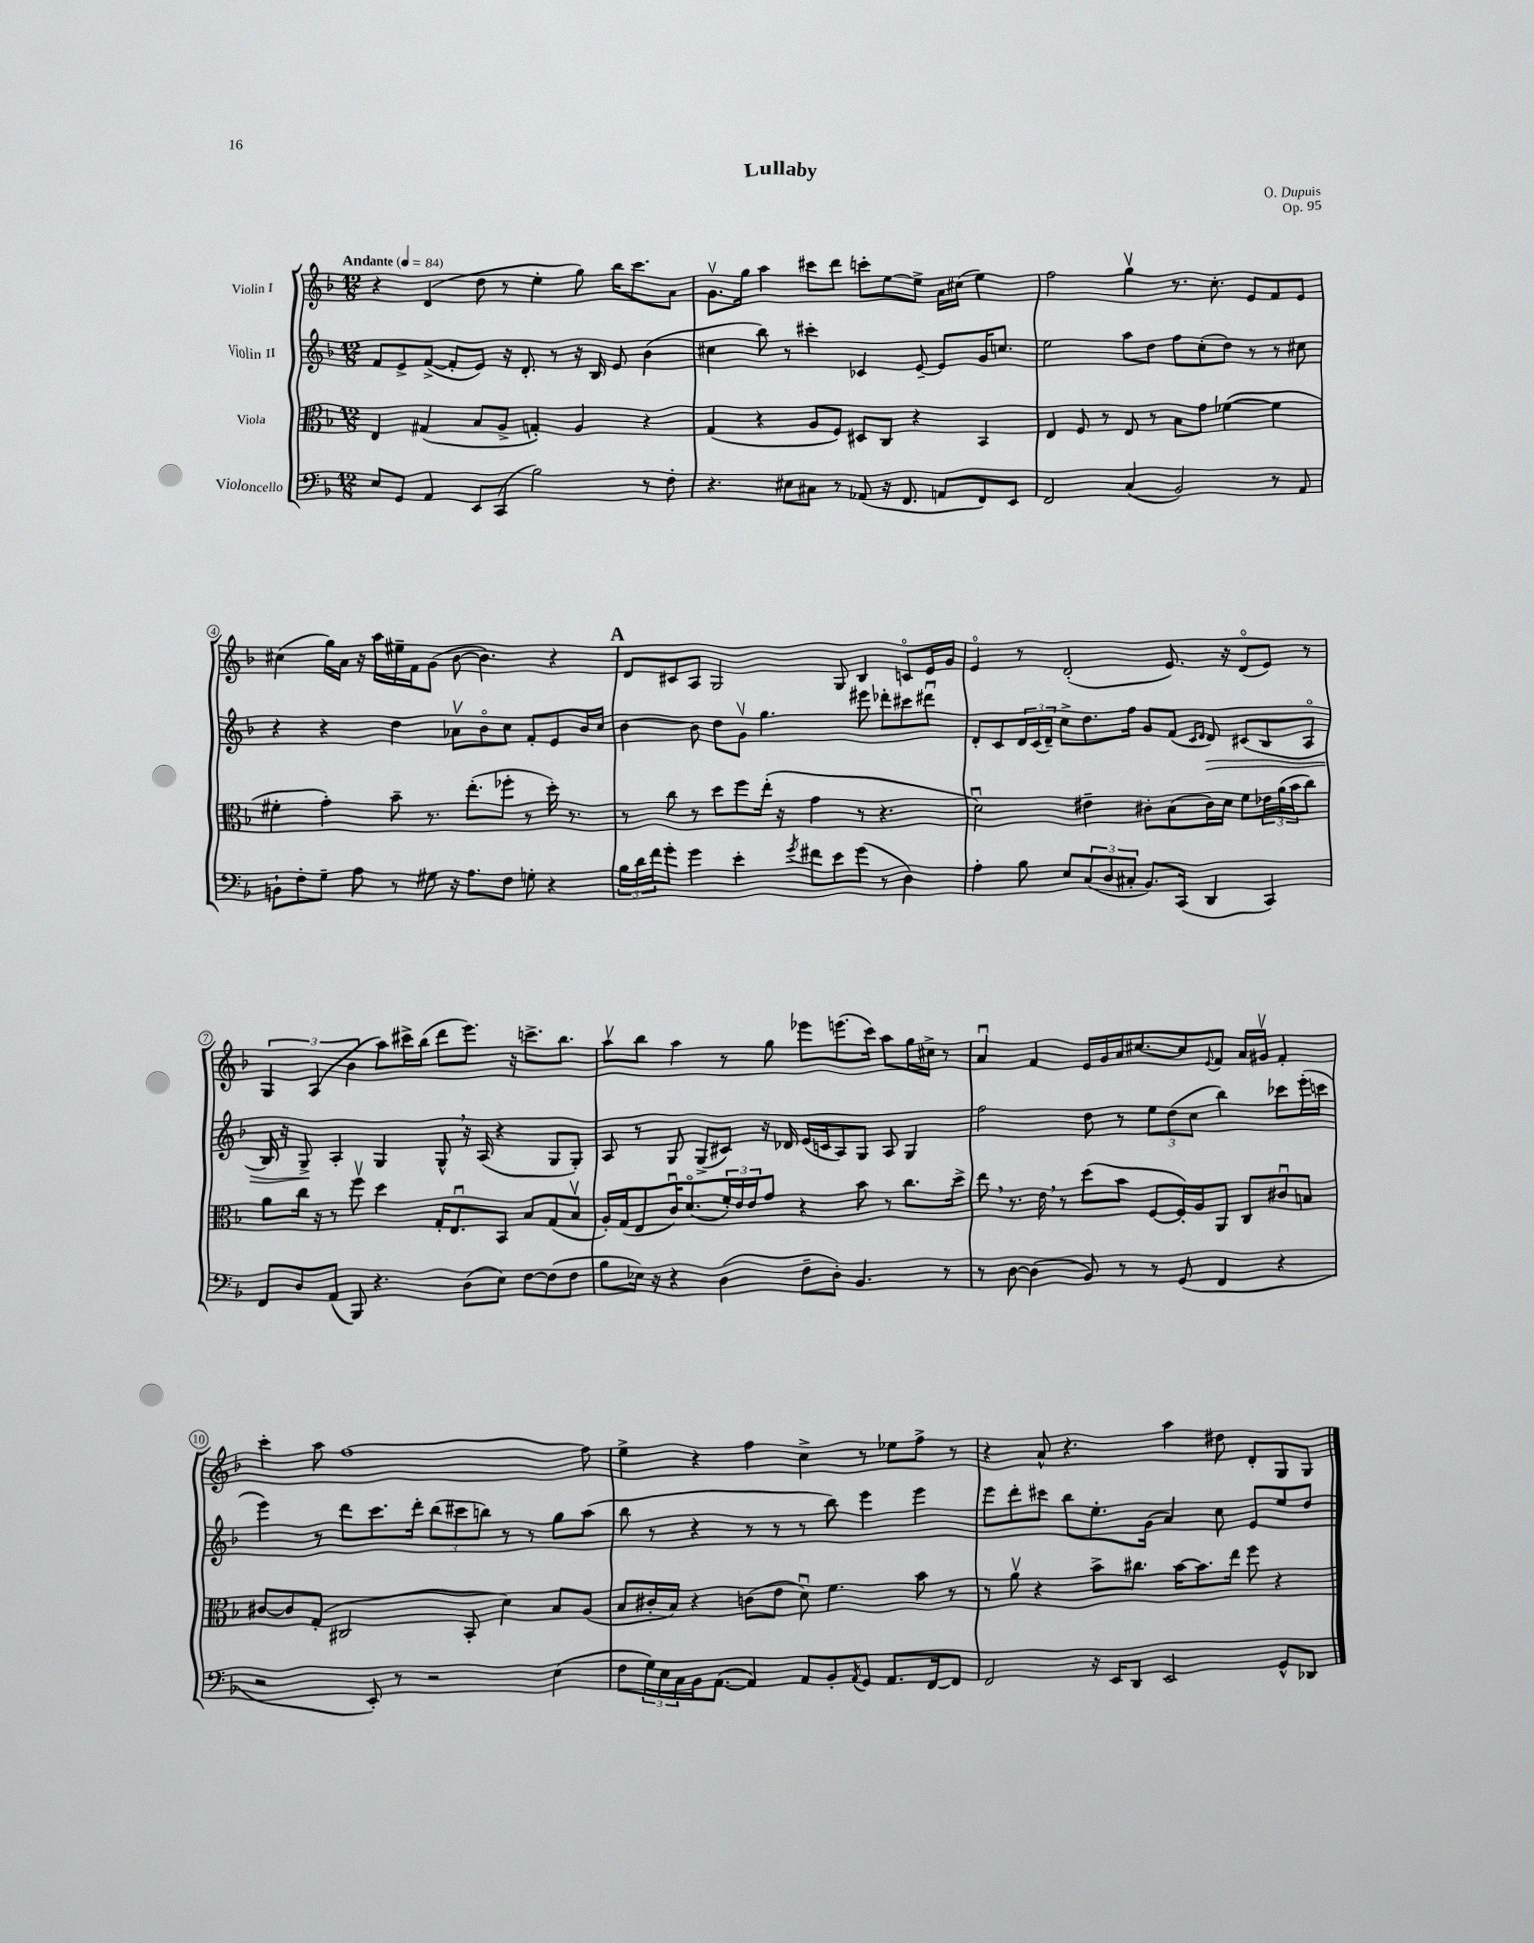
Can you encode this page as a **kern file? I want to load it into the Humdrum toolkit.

**kern	**kern	**kern	**dynam	**kern
*part4	*part3	*part2	*part2	*part1
*staff4	*staff3	*staff2	*staff2	*staff1
*I"Violoncello	*I"Viola	*I"Violin II	*	*I"Violin I
*clefF4	*clefC3	*clefG2	*	*clefG2
*k[b-]	*k[b-]	*k[b-]	*	*k[b-]
*M12/8	*M12/8	*M12/8	*	*M12/8
*MM84	*MM84	*MM84	*	*MM84
=1	=1	=1	=1	=1
!	!	!	!	!LO:TX:a:B:t=Andante
8E/L	4E/	8f/L	.	4r
8GG/J	.	8e^/	.	.
4AA/	(4G#X/	([8f^/J	.	(4d/
.	.	8f'/L]	.	.
8EE/L	8B-/L	8e/J)	.	8dd\
(8CC/J	8A^/J	16r	.	8r
.	.	8.d'/	.	.
2B-\)	4Gn'/)	.	.	4ee'\
.	.	8r	.	.
.	4A/	16r	.	8gg\)
.	.	16B-/	.	.
.	.	8e/	.	16bb-\KL
.	.	.	.	8.ccc\
8r	4r	(4b-\	.	.
8F'\	.	.	.	8a\J
=2	=2	=2	=2	=2
4.r	(4G/	4cc#X\	.	8.gv\L
.	.	.	.	16gg\Jk
.	4r	8bb-\)	.	4aa\
8E#X\L	.	8r	.	.
8C#X\J	8A/L	4ccc#X'\	.	8ccc#X\L
8r	8F/J)	.	.	8ddd\J
(8AA-X/	8D#X/L	4c-X/	.	8cccn'\L
16r	8C/J	.	.	[8ee\
8.FF/	.	.	.	.
.	4r	[8e~/	.	8ee^\J]
8AAn/L	.	8e/L]	.	16a\LL
.	.	.	.	(16cc#X\JJ
8FF/)	4BB-/	16g/K	.	4ee\)
.	.	8.ccn/J	.	.
8EE/J	.	.	.	.
=3	=3	=3	=3	=3
2FF/	4E/	2ee\	.	2ff\
.	8F/	.	.	.
.	8r	.	.	.
(4C/	8E/	8aa\L	.	4ggv\
.	8r	8dd\J	.	.
2BB-/)	8B-\L	8ff\L	.	8.r
.	8g\J	(8cc'\	.	.
.	.	.	.	8.cc'\
.	([4f-X\	8dd\J)	.	.
.	.	8r	.	8e/L
8r	4f-\]	8r	.	8f/
8AA/	.	8cc#X\	.	8e/J
!!LO:LB:g=z
=4	=4	=4	=4	=4
8BBn`\L	4f#X'\	4r	.	(4cc#X\
8F'\	.	.	.	.
8G~\J	4g'\)	4r	.	16gg\LL)
.	.	.	.	16a\JJ
8A\	.	.	.	16r
.	.	.	.	16aa\LL
8r	8b-~\	4dd\	.	16ee#X~\
.	.	.	.	16f\J
8G#X\	8.r	.	.	(8g\J
16r	.	8a-Xv\L	.	[8b-\
8.A\L	(8.ee'\L	.	.	.
.	.	8b-\	.	4.b-\])
8F\J	8ff-X'\J	8cc\J	.	.
8Gn'\	8r	8f'/L	.	.
4r	16dd'\)	8e/	.	4r
.	8.r	.	.	.
.	.	16b-/L	.	.
.	.	16cc/JJ	.	.
!!LO:REH:place=s1:t=A
=5	=5	=5	=5	=5
24B-\LL	8r	[4b-\	.	8d/L
24d\	.	.	.	.
24f\J	.	.	.	.
8g'\J	8cc\	.	.	8c#X/
4g\	8r	8b-\]	.	8A/J
.	8dd\L	8dd\L	.	2G/
4e'\	8ff\	8gv\J	.	.
.	(16ee'\Jk	4.gg\	.	.
.	16r	.	.	.
8qg/	.	.	.	.
8f#X\L	4g\	.	.	.
8e\	.	.	.	8G/
(8g\J	8r	8eee#X\	.	4B-/
8r	4.r	8ddd-X'\L	.	.
4D\)	.	8ccc#X\	.	8cn/L
.	.	8ddd#Xu\J	.	16e/L
.	.	.	.	16g/JJ
=6	=6	=6	=6	=6
4A'\	2du\)	8d'/L	.	4e/
.	.	8c/	.	.
8B-\	.	24d/L	.	8r
.	.	(24c/	.	.
.	.	24d~/JJ)	.	.
8E/L	.	8cc^\L	.	(2d'/
(12C/	4e#X~\	8.dd\	.	.
12D/	.	.	.	.
12C#X'/J	.	.	.	.
.	.	16ff\Jk	.	.
8.BB-/L)	8c#X'\L	8g/L	.	.
.	(8B-\	(8f/J	.	8.e/)
(16CC/Jk	.	.	.	.
.	.	16qqc/LL	.	.
.	.	16qqd/JJ	.	.
!	!	!	!LO:HP:b	!
4DD/	16c#\L)	8d/)	>	.
.	16d\JJ	.	.	16r
.	8f\L	(8c#X/L	.	(8d/L
4CC/)	24e-X\L	8B-/	.	8e/J)
.	(24a\	.	.	.
.	24b-\J	.	.	.
.	8cc\J)	8A/J	.	8r
!!LO:LB:g=z
=7	=7	=7	=7	=7
8FF/L	8a\L	16B-/)	.	6G/
.	.	16r	.	.
8D/	16cc\Jk	8G^/	.	.
.	.	.	.	(6A/
.	16r	.	.	.
(8AA/J	8r	4A'/	]	.
.	.	.	.	6b-\
8BBB-/)	8ffv\	.	.	.
4.r	4dd\	4G/	.	8aa\L)
.	.	.	.	16ccc#X^\L
.	.	.	.	(16bb-\JJ
.	16G'/KL	8G^^,/	.	8ddd\L
.	8.Eu/	.	.	.
(8D\L	.	16r	.	8.eee\J)
.	.	(16A/	.	.
8E\J)	8BB-/J	4r	.	.
.	.	.	.	16r
[8F\L	8B-/L	.	.	8.cccn^\L
(8F\]	(8G/	8G/L	.	.
.	.	.	.	8.bb-\J
8F\J	8B-v/J	8G'/J)	.	.
=8	=8	=8	=8	=8
8B-\L	16A'/LL)	8A/	.	8aav\L
.	(16G/J	.	.	.
16E-X\Jk)	8E/	8r	.	8bb-\J
16r	.	.	.	.
4r	16cu/K)	8G/	.	4aa\
.	(8.d/	.	.	.
.	.	(8G^/L	.	.
(4D\	24f'/L)	8c#X/J)	.	8r
.	24e/	.	.	.
.	24e/J	.	.	.
.	8g/J	16r	.	8gg\
.	.	16d-X/	.	.
8F~\L	4r	(16e/LL	.	8eee-X\L
.	.	16cn/J	.	.
8D'\J)	.	8A/)	.	(8.eeen\
4.BB-/	8b-\	8G/J	.	.
.	.	.	.	16ccc\Jk)
.	8r	8A/	.	8aa\L
.	8.cc\L	4G/	.	16gg\L
.	.	.	.	16cc#X^\JJ
8r	.	.	.	8r
.	16dd^\Jk	.	.	.
=9	=9	=9	=9	=9
8r	8ee,\	2ff\	.	4au/
[8D\	8.r	.	.	.
(4D\]	.	.	.	4f/
.	16e,\	.	.	.
.	8r	.	.	.
8BB-/)	(8dd\L	8dd\	.	16e/LL
.	.	.	.	16g/
8r	8b-\J	8r	.	16a/J
.	.	.	.	[8.cc#X/
8r	[8F/L	12ee\L	.	.
.	.	(12dd\	.	.
(8GG/	16F'/L])	.	.	8cc#/]
.	.	12cc\J	.	.
.	16A/J	.	.	.
.	.	.	.	8qqe/
4FF/	8AA/J	4bb-\)	.	8f/J
.	8C/L	.	.	16a/LL
.	.	.	.	16g#Xv/JJ
4r	8c#Xu/	8ccc-X\L	.	4f'/
.	8Bn/J	(16eee'\L	.	.
.	.	16cccn\JJ	.	.
!!LO:LB:g=z
=10	=10	=10	=10	=10
2r	[8c#X/L	4eee\)	.	4ccc'\
.	8c#/]	.	.	.
.	(8G'/J	8r	.	8aa\
.	2C#X/	8ddd\L	.	[1ff
8EE'/)	.	8.ccc\	.	.
8r	.	.	.	.
.	.	16ddd'\Jk	.	.
2r	.	(12bb-\L	.	.
.	.	12ccc#X\	.	.
.	8BB-'/	.	.	.
.	.	12bbn\J)	.	.
.	4d\)	8r	.	.
.	.	8r	.	.
(4E\	8B-/L	8gg\L	.	.
.	(8A/J	(8aa\J	.	8ff\]
=11	=11	=11	=11	=11
8F\L	8B-/L	8bb-\	.	4ee^\
24G\L)	16c#X'/L	8r	.	.
24E\	.	.	.	.
.	16B-/JJ)	.	.	.
24C\	.	.	.	.
16BB-\J	4r	4r	.	4r
([8.AA\J	.	.	.	.
4AA/])	(8cn\L	8r	.	4ff\
.	8e\J	8r	.	.
8AA/L	8du\)	8r	.	4cc^\
8BB-'/	4.f\	8bb-\)	.	.
8qAA/	.	.	.	.
8GG/J	.	4eee\	.	8r
8.AA/L	.	.	.	8ee-X\L
.	8b-\	4eee\	.	8ff^\J
[16FF/k	.	.	.	.
8FF/J]	8r	.	.	8r
=12	=12	=12	=12	=12
2FF/	8r	8eee\L	.	4r
.	8av\	8ddd'\	.	.
.	4r	8ccc#X\J	.	8a^^/
.	.	8bb-\L	.	4.r
16r	8b-^\L	8.ee'\	.	.
16EE/KL	.	.	.	.
8DD/J	8.cc#X\J	.	.	.
.	.	(16g\Jk	.	.
2EE/	.	4a/)	.	4aa\
.	[16b-\KL	.	.	.
.	8.b-\]	.	.	.
.	.	8cc\	.	8dd#X\
.	16ee\Jk	.	.	.
.	8ff\	8e/L	.	8d'/L
8GG^^/L	4r	8ee/	.	8G/
8DD-X/J	.	8dd/J	.	8G/J
==	==	==	==	==
*-	*-	*-	*-	*-
